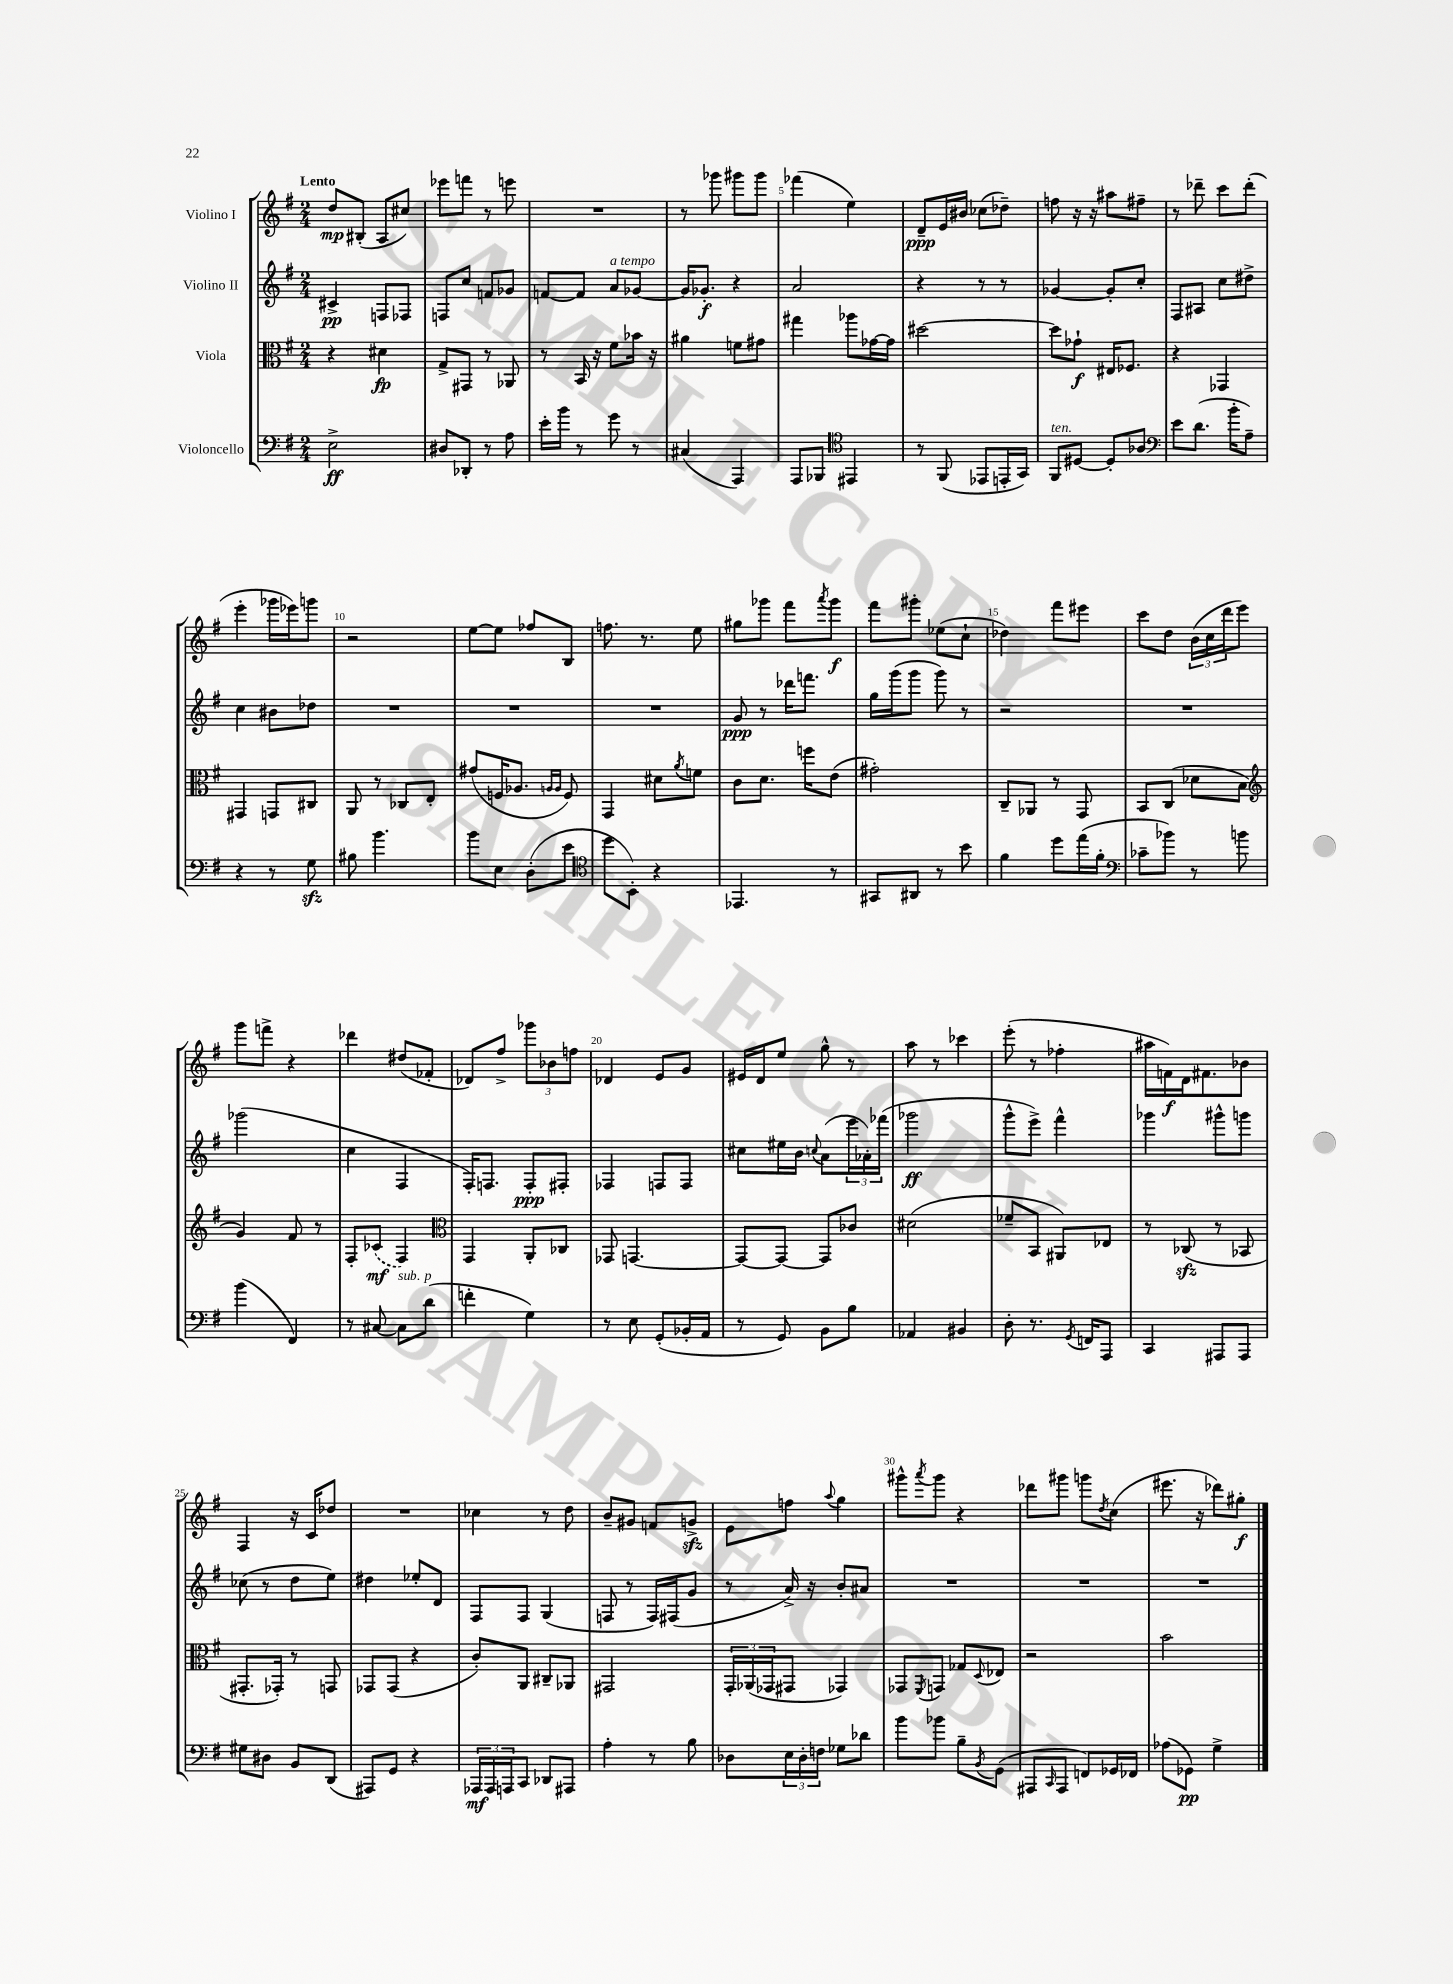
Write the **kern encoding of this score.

**kern	**dynam	**kern	**dynam	**kern	**dynam	**kern	**dynam
*part4	*part4	*part3	*part3	*part2	*part2	*part1	*part1
*staff4	*staff4	*staff3	*staff3	*staff2	*staff2	*staff1	*staff1
*I"Violoncello	*	*I"Viola	*	*I"Violino II	*	*I"Violino I	*
*clefF4	*	*clefC3	*	*clefG2	*	*clefG2	*
*k[f#]	*	*k[f#]	*	*k[f#]	*	*k[f#]	*
*M2/4	*	*M2/4	*	*M2/4	*	*M2/4	*
=1	=1	=1	=1	=1	=1	=1	=1
!	!	!	!	!	!	!LO:TX:a:B:t=Lento	!
2E^\	ff	4r	.	4c#X^/	pp	8dd/L	mp
.	.	.	.	.	.	(8B#X'/J	.
.	.	4d#X\	fp	8Fn/L	.	8A/L	.
.	.	.	.	8F-X/J	.	8cc#X/J)	.
=2	=2	=2	=2	=2	=2	=2	=2
8D#X/L	.	8G^/L	.	8Fn/L	.	8eee-X\L	.
8DD-X'/J	.	8GG#X/J	.	8cc/J	.	8fffn\J	.
8r	.	8r	.	8fn/L	.	8r	.
8A\	.	8AA-X/	.	8g-X/J	.	8eeen\	.
=3	=3	=3	=3	=3	=3	=3	=3
16e'\LL	.	8r	.	[8fn/L	.	2r	.
16b\JJ	.	.	.	.	.	.	.
8r	.	16BB/	.	8f/J]	.	.	.
.	.	16r	.	.	.	.	.
!	!	!	!	!LO:TX:a:i:t=a tempo	!	!	!
8g\	.	8f#\L	.	8a/L	.	.	.
8r	.	16b-X\Jk	.	[8g-X/J	.	.	.
.	.	16r	.	.	.	.	.
=4	=4	=4	=4	=4	=4	=4	=4
(4C#X/	.	4a#X\	.	16g-/KL]	.	8r	.
.	.	.	.	8.g-X'/J	f	.	.
.	.	.	.	.	.	8ggg-X\	.
4AAA/)	.	8fn\L	.	4r	.	8ggg#X\L	.
.	.	8g#X\J	.	.	.	8ggg#\J	.
=5	=5	=5	=5	=5	=5	=5	=5
8AAA/L	.	4gg#X\	.	2a/	.	(4fff-X\	.
8BBB-X/J	.	.	.	.	.	.	.
*clefC4	*	*	*	*	*	*	*
4EE#X/	.	8aa-X\L	.	.	.	4ee\)	.
.	.	[16g-X\L	.	.	.	.	.
.	.	16g-\JJ]	.	.	.	.	.
=6	=6	=6	=6	=6	=6	=6	=6
8r	.	[2dd#X\	.	4r	.	8d~/L	ppp
(8FF#/	.	.	.	.	.	16e/L	.
.	.	.	.	.	.	16b#X/JJ	.
8EE-X/L	.	.	.	8r	.	(8cc-X\L	.
16EEn'/L	.	.	.	8r	.	8dd-X~\J)	.
16GG/JJ)	.	.	.	.	.	.	.
=7	=7	=7	=7	=7	=7	=7	=7
!LO:TX:a:i:t=ten.	!	!	!	!	!	!	!
8FF#/L	.	8dd#\L]	.	[4g-X/	.	8ffn\	.
[8D#X/J	.	8g-X`\J	f	.	.	16r	.
.	.	.	.	.	.	16r	.
8D#'/L]	.	16E#X/KL	.	8g-'/L]	.	8aa#X\L	.
.	.	8.F-X/J	.	.	.	.	.
8A-X/J	.	.	.	8cc'/J	.	8ff#X~\J	.
=8	=8	=8	=8	=8	=8	=8	=8
*clefF4	*	*	*	*	*	*	*
8e\L	.	4r	.	8F#/L	.	8r	.
(8.d\J	.	.	.	8A#X/J	.	8ddd-X~\	.
.	.	4GG-X/	.	8cc\L	.	8ccc\L	.
16b'\KL	.	.	.	.	.	.	.
8A~\J)	.	.	.	8dd#X^\J	.	(8ddd-'\J	.
!!LO:LB:g=z
=9	=9	=9	=9	=9	=9	=9	=9
4r	.	4GG#X/	.	4cc\	.	4eee'\	.
8r	.	8GGn/L	.	8b#X\L	.	16ggg-X\LL	.
.	.	.	.	.	.	16eee-X\J)	.
8Gzz\	.	8C#X/J	.	8dd-X\J	.	8gggn\J	.
=10	=10	=10	=10	=10	=10	=10	=10
8B#X\	.	8AA/	.	2r	.	2r	.
4.b\	.	8r	.	.	.	.	.
.	.	8C-X/L	.	.	.	.	.
.	.	8E'/J	.	.	.	.	.
=11	=11	=11	=11	=11	=11	=11	=11
8b\L	.	(8g#X/L	.	2r	.	[8ee\L	.
8E\J	.	16Fn/K	.	.	.	8ee\J]	.
.	.	8.A-X/J	.	.	.	.	.
(8D'\L	.	.	.	.	.	8ff-X/L	.
.	.	16qqAn/LL	.	.	.	.	.
.	.	16qqA/JJ	.	.	.	.	.
8e\J	.	8F/)	.	.	.	8B/J	.
=12	=12	=12	=12	=12	=12	=12	=12
*clefC4	*	*	*	*	*	*	*
8dd\L	.	4GG/	.	2r	.	8.ffn\	.
8BB'\J)	.	.	.	.	.	.	.
.	.	.	.	.	.	8.r	.
4r	.	8d#X\L	.	.	.	.	.
.	.	8qa/	.	.	.	.	.
.	.	8fn\J	.	.	.	8ee\	.
=13	=13	=13	=13	=13	=13	=13	=13
4.EE-X/	.	8c\L	.	8g/	ppp	8gg#X\L	.
.	.	8.d\J	.	8r	.	8ggg-X\J	.
.	.	.	.	16ddd-X\KL	.	8fff#\L	.
.	.	16ffn\KL	.	8.fffn\J	.	.	.
.	.	.	.	.	.	8qaaa/	.
8r	.	(8e\J	.	.	.	8ggg-\J	f
=14	=14	=14	=14	=14	=14	=14	=14
8GG#X/L	.	2g#X'\)	.	16gg\LL	.	8fff#\L	.
.	.	.	.	(16ggg\J	.	.	.
8AA#X/J	.	.	.	8ggg\J	.	8ggg#X'\J	.
8r	.	.	.	8ggg\)	.	(8ee-X\L	.
8b\	.	.	.	8r	.	8cc`\J	.
=15	=15	=15	=15	=15	=15	=15	=15
4f#\	.	8C~/L	.	2r	.	4dd-X\)	.
.	.	8AA-X/J	.	.	.	.	.
8dd\L	.	8r	.	.	.	8fff#\L	.
(16ee\L	.	8GG/	.	.	.	8eee#X\J	.
16f#'\JJ	.	.	.	.	.	.	.
=16	=16	=16	=16	=16	=16	=16	=16
*clefF4	*	*	*	*	*	*	*
8c-X~\L	.	8BB/L	.	2r	.	8ccc\L	.
8b-X\J)	.	(8C/J	.	.	.	8dd\J	.
8r	.	8d-X\L	.	.	.	(24b\LL	.
.	.	.	.	.	.	24cc\	.
.	.	.	.	.	.	24ddd\J	.
8bn\	.	8B\J	.	.	.	8eee\J)	.
!!LO:LB:g=z
=17	=17	=17	=17	=17	=17	=17	=17
*	*	*clefG2	*	*	*	*	*
(4b\	.	4g/)	.	(2ggg-X\	.	8ggg\L	.
.	.	.	.	.	.	8fffn^\J	.
4FF#/)	.	8f#/	.	.	.	4r	.
.	.	8r	.	.	.	.	.
=18	=18	=18	=18	=18	=18	=18	=18
8r	.	8F#'/L	.	4cc\	.	4ddd-X\	.
[8C#X/	.	(8c-X/J	mf	.	.	.	.
!LO:TX:a:i:t=sub. p	!	!	!	!	!	!	!
8C#\L]	.	4F#/)	.	4F#/	.	(8dd#X/L	.
(8d\J	.	.	.	.	.	8f-X'/J	.
=19	=19	=19	=19	=19	=19	=19	=19
*	*	*clefC3	*	*	*	*	*
4fn'\	.	4GG/	.	16F#'/KL)	.	8d-X/L)	.
.	.	.	.	8.Fn/J	.	.	.
.	.	.	.	.	.	8ff#^/J	.
4G\)	.	8AA'/L	.	8F'/L	ppp	12ggg-X\L	.
.	.	.	.	.	.	12b-X\	.
.	.	8C-X/J	.	8F#X'/J	.	.	.
.	.	.	.	.	.	12ffn\J	.
=20	=20	=20	=20	=20	=20	=20	=20
8r	.	8GG-X/	.	4F-X/	.	4d-X/	.
8E\	.	[4.GGn/	.	.	.	.	.
(8GG'/L	.	.	.	8Fn/L	.	8e/L	.
16BB-X'/L	.	.	.	8F/J	.	8g/J	.
16AA/JJ	.	.	.	.	.	.	.
=21	=21	=21	=21	=21	=21	=21	=21
8r	.	8GG/L_	.	8cc#X\L	.	16e#X/LL	.
.	.	.	.	.	.	16d/J	.
8GG/)	.	8GG/J_	.	16ee#X\L	.	8ee/J	.
.	.	.	.	16b\JJ	.	.	.
.	.	.	.	8qqccn/	.	.	.
8BB\L	.	8GG/L]	.	(8a\L	.	8gg^^\	.
8B\J	.	8c-X/J	.	24eee\L	.	8r	.
.	.	.	.	24a-X'\)	.	.	.
.	.	.	.	(24fff-X\JJ	.	.	.
=22	=22	=22	=22	=22	=22	=22	=22
4AA-X/	.	(2d#X\	.	2ggg-X\	ff	8aa\	.
.	.	.	.	.	.	8r	.
4BB#X/	.	.	.	.	.	4ccc-X\	.
=23	=23	=23	=23	=23	=23	=23	=23
8D'\	.	8f-X~/L	.	8ggg^^\L	.	(8eee'\	.
8.r	.	8BB/J	.	8eee^\J)	.	8r	.
.	.	8AA#X/L)	.	4fff#^^\	.	4ff-X'\	.
8qGG/	.	.	.	.	.	.	.
16FFn/KL	.	.	.	.	.	.	.
8AAA/J	.	8E-X/J	.	.	.	.	.
=24	=24	=24	=24	=24	=24	=24	=24
4CC/	.	8r	.	4ggg-X\	.	16aa#X\LL	.
.	.	.	.	.	.	16fn\)	f
.	.	(8C-Xzz/	.	.	.	16d\J	.
.	.	.	.	.	.	8.f#X\	.
8AAA#X/L	.	8r	.	8ggg#X^^\L	.	.	.
8AAA#/J	.	8BB-X/	.	8gggn\J	.	8b-X\J	.
!!LO:LB:g=z
=25	=25	=25	=25	=25	=25	=25	=25
8G#X\L	.	8.GG#X'/L	.	(8cc-X\	.	4F#/	.
8D#X\J	.	.	.	8r	.	.	.
.	.	16GG-X'/Jk)	.	.	.	.	.
8BB/L	.	8r	.	8dd\L	.	16r	.
.	.	.	.	.	.	16c/KL	.
(8DD/J	.	8GGn/	.	8ee\J)	.	8dd-X/J	.
=26	=26	=26	=26	=26	=26	=26	=26
8AAA#X/L)	.	8GG-X/L	.	4dd#X\	.	2r	.
8GG/J	.	(8GG-/J	.	.	.	.	.
4r	.	4r	.	8ee-X'/L	.	.	.
.	.	.	.	8d/J	.	.	.
=27	=27	=27	=27	=27	=27	=27	=27
24AAA-X/LL	mf	8c'/L)	.	8F#/L	.	4cc-X\	.
24AAA-/	.	.	.	.	.	.	.
24AAAn/J	.	.	.	.	.	.	.
8CC/J	.	8AA/J	.	8F#/J	.	.	.
8DD-X/L	.	8C#X~/L	.	(4G/	.	8r	.
8AAA#X/J	.	8AA-X/J	.	.	.	8dd\	.
=28	=28	=28	=28	=28	=28	=28	=28
4A'\	.	2GG#X/	.	8Fn/	.	8b~/L	.
.	.	.	.	8r	.	8g#X/J	.
8r	.	.	.	16F/LL)	.	8fn/L	.
.	.	.	.	(16F#X/J	.	.	.
8B\	.	.	.	8g/J	.	8gnzz^/J	.
=29	=29	=29	=29	=29	=29	=29	=29
8D-X\L	.	24GG'/LL	.	8r	.	8e\L	.
.	.	(24AA-X/	.	.	.	.	.
.	.	24GG-X/J	.	.	.	.	.
24E\L	.	8GG#X/J	.	16a^/)	.	8ffn\J	.
24D-'\	.	.	.	.	.	.	.
.	.	.	.	16r	.	.	.
24Fn\JJ	.	.	.	.	.	.	.
.	.	.	.	.	.	8qqaa/	.
8G-X\L	.	4GG-X/)	.	8b'/L	.	4gg\	.
8d-X\J	.	.	.	8a#X/J	.	.	.
=30	=30	=30	=30	=30	=30	=30	=30
8b\L	.	8GG-X/L	.	2r	.	8ggg#X^^\L	.
.	.	8qFF#/	.	.	.	8qaaa/	.
8b-X\J	.	8GGn/J	.	.	.	8ggg#\J	.
8B~\L	.	8G-X/L	.	.	.	4r	.
8qBB/	.	8qqD/	.	.	.	.	.
(8GG\J	.	8E-X/J	.	.	.	.	.
=31	=31	=31	=31	=31	=31	=31	=31
8AAA#X/L	.	2r	.	2r	.	8ddd-X\L	.
16qqCC/	.	.	.	.	.	.	.
8AAA#/J	.	.	.	.	.	8ggg#X\J	.
8FFn/L)	.	.	.	.	.	8gggn\L	.
.	.	.	.	.	.	8qdd/	.
16GG-X/L	.	.	.	.	.	(8cc\J	.
16FF-X/JJ	.	.	.	.	.	.	.
=32	=32	=32	=32	=32	=32	=32	=32
(8A-X\L	.	2b\	.	2r	.	8.eee#X\	.
8GG-X\J)	pp	.	.	.	.	.	.
.	.	.	.	.	.	16r	.
4G^\	.	.	.	.	.	8ddd-X\L)	.
.	.	.	.	.	.	8gg#X'\J	f
==	==	==	==	==	==	==	==
*-	*-	*-	*-	*-	*-	*-	*-
